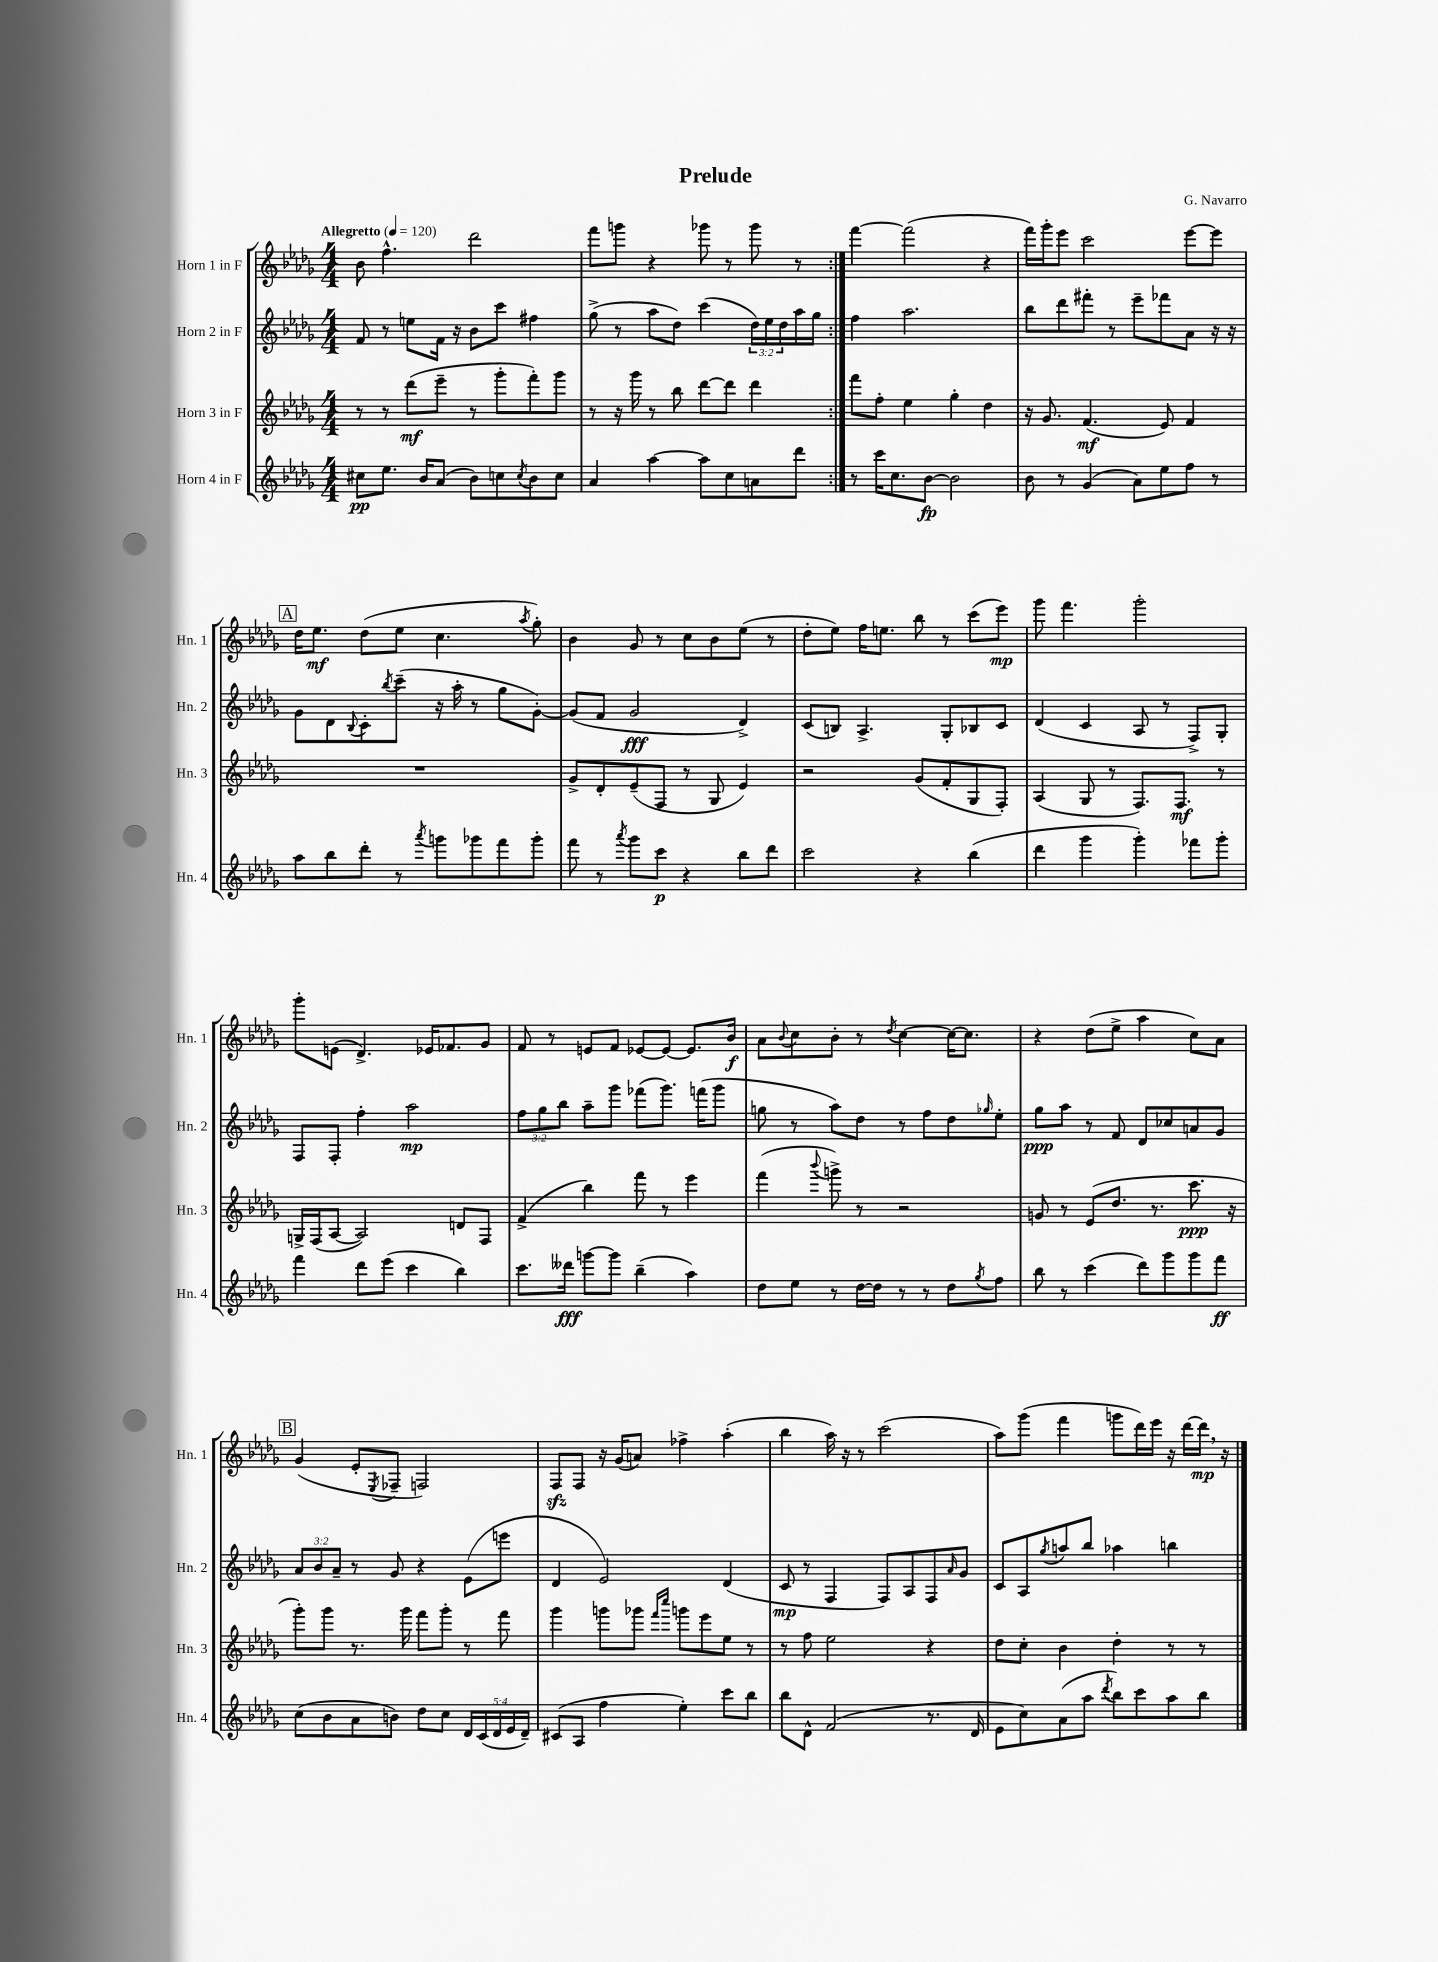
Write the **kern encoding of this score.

**kern	**dynam	**kern	**dynam	**kern	**dynam	**kern	**dynam
*part4	*part4	*part3	*part3	*part2	*part2	*part1	*part1
*staff4	*staff4	*staff3	*staff3	*staff2	*staff2	*staff1	*staff1
*I"Horn 4 in F	*	*I"Horn 3 in F	*	*I"Horn 2 in F	*	*I"Horn 1 in F	*
*I'Hn. 4	*	*I'Hn. 3	*	*I'Hn. 2	*	*I'Hn. 1	*
*clefG2	*	*clefG2	*	*clefG2	*	*clefG2	*
*k[b-e-a-d-g-]	*	*k[b-e-a-d-g-]	*	*k[b-e-a-d-g-]	*	*k[b-e-a-d-g-]	*
*M4/4	*	*M4/4	*	*M4/4	*	*M4/4	*
*MM120	*	*MM120	*	*MM120	*	*MM120	*
=1	=1	=1	=1	=1	=1	=1	=1
!	!	!	!	!	!	!LO:TX:a:B:t=Allegretto	!
8cc#X\L	pp	8r	.	8f/	.	8b-\	.
8.ee-\J	.	8r	.	8r	.	4.ff^^\	.
.	.	(8ddd-\L	mf	8een\L	.	.	.
16b-/KL	.	.	.	.	.	.	.
(8a-/J	.	8eee-~\J	.	16f\Jk	.	.	.
.	.	.	.	16r	.	.	.
8b-\L)	.	8r	.	8b-\L	.	2ddd-\	.
8ccn\	.	8ggg-'\L	.	8ccc\J	.	.	.
8qcc/	.	.	.	.	.	.	.
8b-\	.	8fff'\)	.	4ff#X\	.	.	.
8cc\J	.	8ggg-\J	.	.	.	.	.
=2	=2	=2	=2	=2	=2	=2	=2
4a-/	.	8r	.	(8gg-^\	.	8fff\L	.
.	.	16r	.	8r	.	8gggn\J	.
.	.	16ggg-\	.	.	.	.	.
[4aa-\	.	8r	.	8aa-\L	.	4r	.
.	.	8bb-\	.	8dd-\J)	.	.	.
8aa-\L]	.	[8ddd-\L	.	(4ccc\	.	8ggg-X\	.
8cc\	.	8ddd-\J]	.	.	.	8r	.
8an\	.	4ddd-\	.	24dd-\LL)	.	8ggg-\	.
.	.	.	.	24ee-\	.	.	.
.	.	.	.	24dd-\	.	.	.
8ddd-\J	.	.	.	16aa-\	.	8r	.
.	.	.	.	16gg-\JJ	.	.	.
=3:|!	=3:|!	=3:|!	=3:|!	=3:|!	=3:|!	=3:|!	=3:|!
8r	.	8fff\L	.	4ff\	.	[4fff\	.
16ccc\KL	.	8ff'\J	.	.	.	.	.
8.cc\	.	.	.	.	.	.	.
.	.	4ee-\	.	2.aa-\	.	(2fff\]	.
[8b-\J	fp	.	.	.	.	.	.
2b-\]	.	4gg-'\	.	.	.	.	.
.	.	4dd-\	.	.	.	4r	.
=4	=4	=4	=4	=4	=4	=4	=4
8b-\	.	16r	.	8bb-\L	.	16fff\LL)	.
.	.	8.g-/	.	.	.	16ggg-'\J	.
8r	.	.	.	8ddd-\	.	8eee-\J	.
(4g-/	.	(4.f/	mf	8fff#X'\J	.	2ccc\	.
.	.	.	.	8r	.	.	.
8a-\L)	.	.	.	8eee-~\L	.	.	.
8ee-\	.	8e-/)	.	8fff-X\	.	.	.
8ff\J	.	4f/	.	8a-\J	.	[8eee-\L	.
8r	.	.	.	16r	.	8eee-\J]	.
.	.	.	.	16r	.	.	.
!!LO:LB:g=z
!!LO:REH:place=s1:t=A
=5	=5	=5	=5	=5	=5	=5	=5
8aa-\L	.	1r	.	8g-\L	.	16dd-\KL	.
.	.	.	.	.	.	8.ee-\J	mf
8bb-\	.	.	.	8d-\	.	.	.
.	.	.	.	8qqB-/	.	.	.
8ddd-'\J	.	.	.	8c'\	.	(8dd-\L	.
.	.	.	.	8qbb-/	.	.	.
8r	.	.	.	(8ccc~\J	.	8ee-\J	.
8qaaa-/	.	.	.	.	.	.	.
8gggn\L	.	.	.	16r	.	4.cc\	.
.	.	.	.	16aa-'\	.	.	.
8ggg-X\	.	.	.	8r	.	.	.
8fff\	.	.	.	8gg-\L	.	.	.
.	.	.	.	.	.	8qaa-/	.
8ggg-'\J	.	.	.	[8g-'\J)	.	8gg-'\)	.
=6	=6	=6	=6	=6	=6	=6	=6
8fff\	.	8g-^/L	.	(8g-/L]	.	4b-\	.
8r	.	8d-'/	.	8f/J	.	.	.
8qaaa-/	.	.	.	.	.	.	.
8ggg-\L	.	(8e-~/	.	2g-/	fff	8g-/	.
8ccc\J	p	8F/J	.	.	.	8r	.
4r	.	8r	.	.	.	8cc\L	.
.	.	8G-/	.	.	.	8b-\	.
8bb-\L	.	4e-/)	.	4d-^/)	.	(8ee-\J	.
8ddd-\J	.	.	.	.	.	8r	.
=7	=7	=7	=7	=7	=7	=7	=7
2ccc\	.	2r	.	(8c/L	.	8dd-'\L	.
.	.	.	.	8Bn/J)	.	8ee-\J)	.
.	.	.	.	4.A-^/	.	16ff\KL	.
.	.	.	.	.	.	8.een\J	.
4r	.	(8g-/L	.	.	.	8bb-\	.
.	.	8f'/	.	8G-'/L	.	8r	.
(4bb-\	.	8G-/	.	8B-X/	.	(8ccc\L	.
.	.	8F'/J)	.	8c/J	.	8eee-\J)	mp
=8	=8	=8	=8	=8	=8	=8	=8
4ddd-\	.	(4A-/	.	(4d-/	.	8ggg-\	.
.	.	.	.	.	.	4.fff\	.
4ggg-\	.	8G-/	.	4c/	.	.	.
.	.	8r	.	.	.	.	.
4ggg-'\)	.	8.F/L)	.	8A-/	.	2ggg-'\	.
.	.	.	.	8r	.	.	.
.	.	8.F/J	mf	.	.	.	.
8fff-X\L	.	.	.	8F^/L)	.	.	.
8ggg-'\J	.	8r	.	8G-'/J	.	.	.
!!LO:LB:g=z
=9	=9	=9	=9	=9	=9	=9	=9
4fff\	.	16Gn^/LL	.	8F/L	.	8ggg-'\L	.
.	.	(16F/J	.	.	.	.	.
.	.	[8A-/J	.	8F'/J	.	(8en\J	.
8ddd-\L	.	2A-/])	.	4ff'\	.	4.d-^/)	.
(8eee-\J	.	.	.	.	.	.	.
4ccc\	.	.	.	2aa-\	mp	.	.
.	.	.	.	.	.	16e-X/KL	.
.	.	.	.	.	.	8.f-X/	.
4bb-\)	.	8dn/L	.	.	.	.	.
.	.	8F/J	.	.	.	8g-/J	.
=10	=10	=10	=10	=10	=10	=10	=10
8.ccc\L	.	(4f^/	.	12ff\L	.	8f/	.
.	.	.	.	12gg-\	.	.	.
.	.	.	.	.	.	8r	.
.	.	.	.	12bb-\J	.	.	.
16ddd--X\Jk	fff	.	.	.	.	.	.
[8gggn\L	.	4bb-\)	.	8aa-~\L	.	8en/L	.
8ggg\J]	.	.	.	8ggg-\J	.	8f/J	.
(4bb-~\	.	8fff\	.	(8fff-X\L	.	[8e-X/L	.
.	.	8r	.	8.ggg-\J)	.	8e-/J_	.
4aa-\)	.	4eee-\	.	.	.	8.e-/L]	.
.	.	.	.	(16fffn\KL	.	.	.
.	.	.	.	8ggg-\J	.	.	.
.	.	.	.	.	.	16b-/Jk	f
=11	=11	=11	=11	=11	=11	=11	=11
8dd-\L	.	(4fff\	.	8ggn\	.	8a-\L	.
.	.	.	.	.	.	8qqb-/	.
8ee-\J	.	.	.	8r	.	8cc\	.
.	.	8qqbbb-/	.	.	.	.	.
8r	.	8gggn^\)	.	8aa-\L)	.	8b-'\J	.
[16dd-\LL	.	8r	.	8dd-\J	.	8r	.
16dd-\JJ]	.	.	.	.	.	.	.
.	.	.	.	.	.	8qdd-/	.
8r	.	2r	.	8r	.	[4cc\	.
8r	.	.	.	8ff\L	.	.	.
8dd-\L	.	.	.	8dd-\	.	16cc\KL_	.
.	.	.	.	.	.	8.cc\J]	.
8qgg-/	.	.	.	16qqgg-X/	.	.	.
8ff\J	.	.	.	8ee-'\J	.	.	.
=12	=12	=12	=12	=12	=12	=12	=12
8bb-\	.	8gn/	.	8gg-\L	ppp	4r	.
8r	.	8r	.	8aa-\J	.	.	.
(4ccc\	.	(8e-/L	.	8r	.	(8dd-\L	.
.	.	8.dd-/J	.	8f/	.	8ee-^\J	.
8ddd-\L)	.	.	.	8d-/L	.	4aa-\	.
.	.	8.r	.	.	.	.	.
8ggg-\	.	.	.	8cc-X/	.	.	.
8ggg-\	.	8.ccc\	ppp	8an/	.	8cc\L)	.
8fff\J	ff	.	.	8g-/J	.	8a-\J	.
.	.	16r	.	.	.	.	.
!!LO:LB:g=z
!!LO:REH:place=s1:t=B
=13	=13	=13	=13	=13	=13	=13	=13
(8cc\L	.	8ggg-'\L)	.	12a-/L	.	(4g-/	.
.	.	.	.	12b-/	.	.	.
8b-\	.	8ggg-\J	.	.	.	.	.
.	.	.	.	12a-~/J	.	.	.
8a-\	.	8.r	.	8r	.	8e-'/L	.
.	.	.	.	.	.	8qE-/	.
8bn\J)	.	.	.	8g-/	.	8F-X~/J	.
.	.	16ggg-\	.	.	.	.	.
8dd-\L	.	8fff\L	.	4r	.	2Fn/)	.
8cc\J	.	8ggg-'\J	.	.	.	.	.
20d-/LL	.	8r	.	(8e-\L	.	.	.
(20c/	.	.	.	.	.	.	.
20d-/	.	.	.	.	.	.	.
.	.	8fff\	.	8eeen\J	.	.	.
20e-/	.	.	.	.	.	.	.
20d-~/JJ)	.	.	.	.	.	.	.
=14	=14	=14	=14	=14	=14	=14	=14
(8c#X/L	.	4ggg-\	.	4d-/	.	8Fzz/L	.
8A-/J	.	.	.	.	.	8F/J	.
4ff\	.	8gggn\L	.	2e-/)	.	16r	.
.	.	.	.	.	.	(16g-/KL	.
.	.	8ggg-X\J	.	.	.	8an/J)	.
.	.	16qqfff/LL	.	.	.	.	.
.	.	16qqcccc/JJ	.	.	.	.	.
4ee-'\)	.	8gggn\L	.	.	.	4ff-X^\	.
.	.	8eee-\	.	.	.	.	.
8ccc\L	.	8ee-\J	.	(4d-/	.	(4aa-'\	.
8bb-\J	.	8r	.	.	.	.	.
=15	=15	=15	=15	=15	=15	=15	=15
8bb-\L	.	8r	.	8c/	mp	4bb-\	.
8d-^^\J	.	8ff\	.	8r	.	.	.
(2f/	.	2ee-\	.	4F/	.	16aa-\)	.
.	.	.	.	.	.	16r	.
.	.	.	.	.	.	8r	.
.	.	.	.	8F/L)	.	(2ccc\	.
.	.	.	.	8A-/	.	.	.
8.r	.	4r	.	8F/	.	.	.
.	.	.	.	16qqa-/	.	.	.
.	.	.	.	8g-/J	.	.	.
16d-/	.	.	.	.	.	.	.
=16	=16	=16	=16	=16	=16	=16	=16
8e-\L	.	8dd-\L	.	8c/L	.	8aa-\L)	.
8cc\)	.	8cc'\J	.	8A-/	.	(8ggg-\J	.
.	.	.	.	8qgg-/	.	.	.
(8a-\	.	4b-\	.	8aan/	.	4fff\	.
8aa-\J	.	.	.	8bb-/J	.	.	.
8qddd-/	.	.	.	.	.	.	.
8bb-\L)	.	4dd-'\	.	4aa-X\	.	8gggn\L	.
8ccc\	.	.	.	.	.	16ddd-\L)	.
.	.	.	.	.	.	16eee-\JJ	.
8aa-\	.	8r	.	4bbn\	.	16r	.
.	.	.	.	.	.	[16ddd-\LL	.
8bb-\J	.	8r	.	.	.	16ddd-,\JJ]	mp
.	.	.	.	.	.	16r	.
==	==	==	==	==	==	==	==
*-	*-	*-	*-	*-	*-	*-	*-
